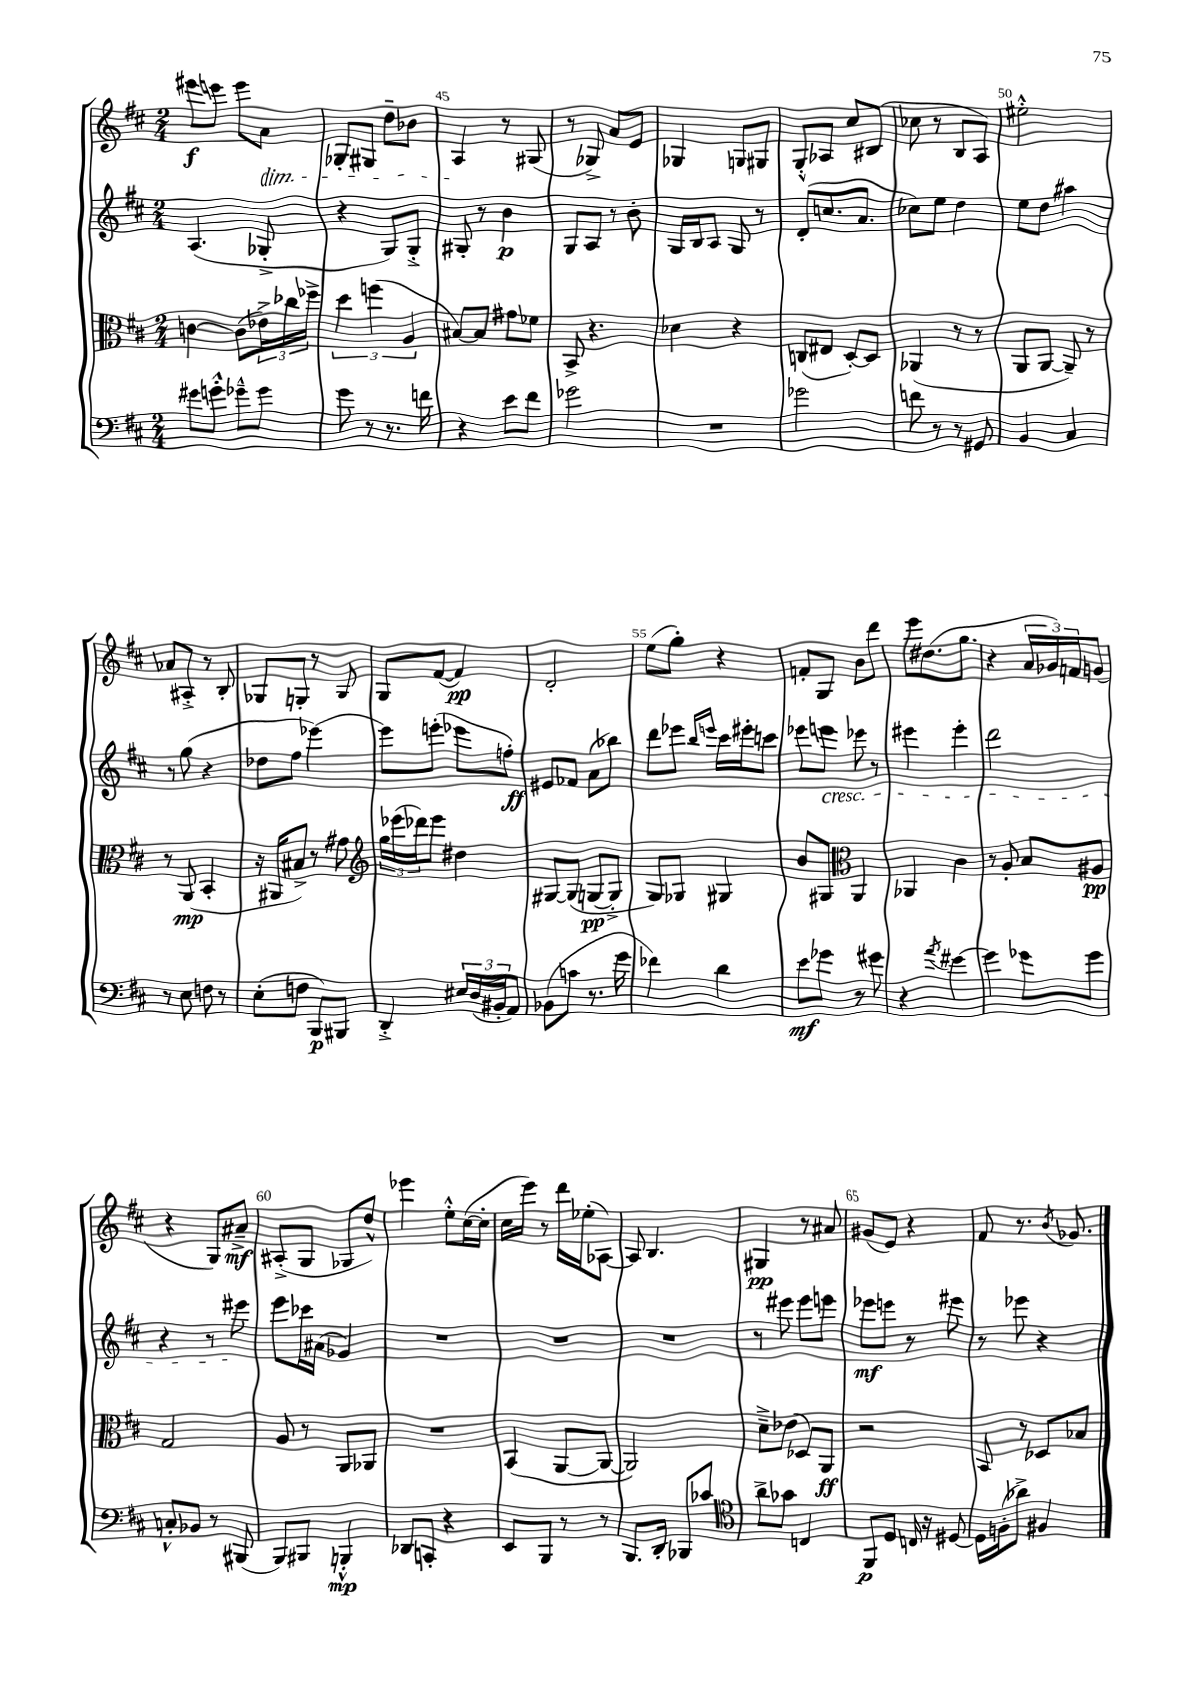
<<
\new StaffGroup <<
\new Staff = "s0" {
    \clef treble \key d \major \numericTimeSignature \time 2/4
    eis'''8\f e'''8 e'''8 a'8\dim |
    ges8-. gis8 d''8-- bes'8 |
    a4\! r8 gis8( |
    r8 ges8->) a'8 e'8 |
    ges4 g8 gis8 |
    g8-.-^ aes8 cis''8 bis8( |
    ces''8 r8 b8 a8) |
    eis''2-.-^ |
    aes'8 ais8-.-> r8 b8-. |
    ges8 g8-. r8 g8 |
    g8 fis'8~( fis'4\pp) |
    d'2-. |
    e''8( g''8-.) r4 |
    f'8-. g8 b'8 d'''8 |
    e'''8 dis''8.( g''8. |
    r4 \tuplet 3/2 { a'16 ges'16) f'16 } g'8( |
    r4 g8) ais'8--->\mf |
    ais8-.->( g8 ges8 d''8-^) |
    ees'''4 e''8-.-^ cis''16~( cis''16-. |
    cis''16 e'''16) r8 d'''16 ees''16-.( aes8~) |
    aes8 b4. |
    gis4\pp r8 ais'8 |
    gis'8( e'8) r4 |
    fis'8 r8. \acciaccatura { b'8 } ges'8. \bar "|." |
}
\new Staff = "s1" {
    \clef treble \key d \major \numericTimeSignature \time 2/4
    a4.( ges8-.-> |
    r4 g8) g8-.-> |
    gis8-. r8 b'4\p |
    g8 a8 r8 b'8-. |
    g16 b16 a8 g8 r8 |
    d'8-.( c''8. a'8. |
    ces''8) e''8 d''4 |
    e''8 d''8 ais''4 |
    r8 g''8( r4 |
    des''8 fis''8 ees'''4~) |
    ees'''8 e'''8-.( ees'''8 f''8-.\ff) |
    eis'8 fes'8 a'8( bes''8) |
    d'''8 ees'''8 \grace { b''16 e'''16 } cis'''16 eis'''16-. c'''8 |
    ees'''8 e'''8\cresc ees'''8 r8 |
    eis'''4 eis'''4-. |
    d'''2 |
    r4 r8 eis'''8\! |
    e'''8 ces'''16 ais'16( ges'4) |
    R2 |
    R2 |
    R2 |
    r8 eis'''8 eis'''8 e'''8 |
    ees'''8\mf e'''8 r8 eis'''8 |
    r8 ees'''8 r4 \bar "|." |
}
\new Staff = "s2" {
    \clef alto \key d \major \numericTimeSignature \time 2/4
    c'4~ c'8( \tuplet 3/2 { ees'16->) ces''16 fes''16-> } |
    \tuplet 3/2 { d''4 f''4( a4 } |
    bis8~) bis8 gis'8 fes'8 |
    b,8-> r4. |
    des'4 r4 |
    c8( eis8 d8~-.) d8 |
    aes,4( r8 r8 |
    a,8 a,8~ a,8--) r8 |
    r8 a,8\mp( b,4-. |
    r16 ais,16 bis8->) r8 gis'8 |
    \clef treble \tuplet 3/2 { g''16 ees'''16( des'''16) } ees'''8 dis''4 |
    gis8~ gis8( g8~\pp g8-.-> |
    g8) ges8 gis4 |
    b'8 gis8 \clef alto a,4 |
    aes,4 cis'4 |
    r8 a8-. b8 ais8\pp |
    g2 |
    a8 r8 a,8 aes,8 |
    R2 |
    b,4( a,8~ a,8~ |
    a,2) |
    d'8---> ees'8( des8) a,8\ff |
    r2 |
    b,8 r8 des8 bes8 \bar "|." |
}
\new Staff = "s3" {
    \clef bass \key d \major \numericTimeSignature \time 2/4
    gis'8 g'8-.-^ ges'8---^ ges'8 |
    g'8 r8 r8. f'16 |
    r4 e'8 fis'8 |
    ges'2 |
    R2 |
    ges'2 |
    f'8 r8 r8 gis,8 |
    b,4 cis4 |
    r8 e8 f8 r8 |
    e8-.( f8 b,,8\p) bis,,8 |
    d,4-.-> \tuplet 3/2 { eis16 d16( bis,16-. } a,8) |
    bes,8( c'8 r8. g'16 |
    fes'4) d'4 |
    e'8\mf ges'8 r8 gis'8 |
    r4 \acciaccatura { a'8 } gis'4~ |
    gis'4 ges'8 ges'8 |
    c8-.-^ bes,8 r8 bis,,8( |
    b,,8) bis,,8 b,,4-.-^\mp |
    des,8 c,8-. r4 |
    e,8 b,,8 r8 r8 |
    b,,8. d,16-. bes,,8 ces'8 |
    \clef tenor a'8-> ges'8 c4 |
    fis,8\p d8 c16 r16 dis8~ |
    dis16 f16-.( aes'8->) fis4 \bar "|." |
}
>>
>>
\layout { \context { \Score currentBarNumber = #43 \override BarNumber.break-visibility = ##(#f #t #t) barNumberVisibility = #(every-nth-bar-number-visible 5) } }
